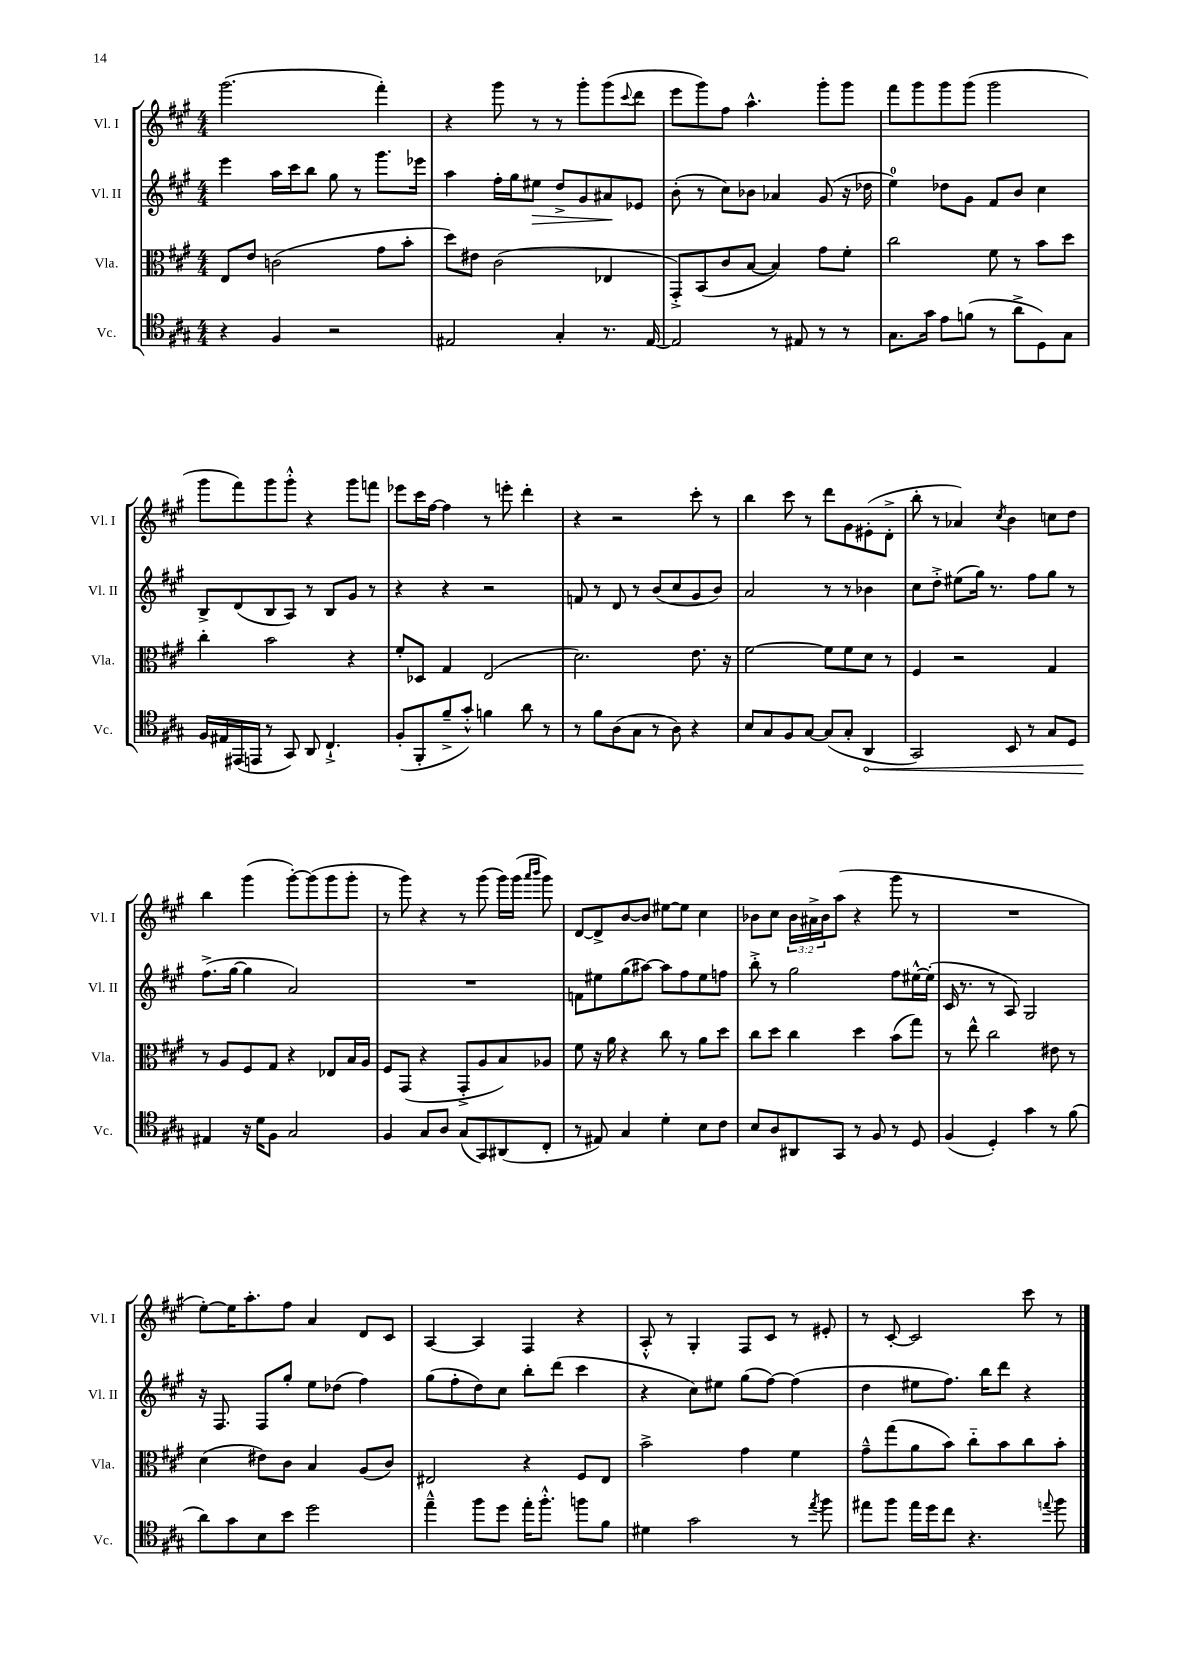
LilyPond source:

<<
\new StaffGroup <<
\new Staff = "s0" \with { instrumentName = "Vl. I" shortInstrumentName = "Vl. I" } {
    \clef treble \key a \major \numericTimeSignature \time 4/4 \override Staff.TupletNumber.text = #tuplet-number::calc-fraction-text
    gis'''2.( fis'''4-.) |
    r4 gis'''8 r8 r8 gis'''8-. gis'''8( \appoggiatura { cis'''8 } d'''8 |
    e'''8 gis'''8) fis''8 a''4.-^ gis'''8-. gis'''8 |
    fis'''8 gis'''8 gis'''8 gis'''8( gis'''2 |
    gis'''8 fis'''8) gis'''8 gis'''8-.-^ r4 gis'''8 f'''8 |
    ees'''8 cis'''16 fis''16~ fis''4 r8 e'''8-. d'''4-. |
    r4 r2 cis'''8-. r8 |
    b''4 cis'''8 r8 d'''8 gis'8 eis'8-.( d'8-.-> |
    b''8-. r8 aes'4) \acciaccatura { cis''8 } b'4 c''8 d''8 |
    b''4 gis'''4( gis'''8~-.) gis'''8( gis'''8 gis'''8-. |
    r8 gis'''8) r4 r8 gis'''8( gis'''16) gis'''16( \grace { a'''16 b'''16 } gis'''8) |
    d'8~ d'8-> b'8~ b'8 eis''8~ eis''8 cis''4 |
    bes'8 cis''8 \tuplet 3/2 { bes'16 ais'16-> bes'16 } a''8( r4 gis'''8 r8 |
    R1 |
    e''8~-.) e''16 a''8.-. fis''8 a'4 d'8 cis'8 |
    a4~ a4 fis4 r4 |
    a8-.-^ r8 gis4-. fis8 cis'8 r8 eis'8-. |
    r8 cis'8~-. cis'2 cis'''8 r8 \bar "|." |
}
\new Staff = "s1" \with { instrumentName = "Vl. II" shortInstrumentName = "Vl. II" } {
    \clef treble \key a \major \numericTimeSignature \time 4/4
    e'''4 a''16 cis'''16 b''8 gis''8 r8 gis'''8. ees'''16 |
    a''4 fis''16-. gis''16 eis''8\> d''8-> gis'8 ais'8\! ees'8 |
    b'8-.( r8 cis''8) bes'8 aes'4 gis'8( r16 des''16 |
    e''4-0) des''8 gis'8 fis'8 b'8 cis''4 |
    b8-> d'8( b8 a8) r8 b8 gis'8 r8 |
    r4 r4 r2 |
    f'8 r8 d'8 r8 b'8( cis''8 gis'8 b'8) |
    a'2 r8 r8 bes'4 |
    cis''8 d''8-.-> eis''8( gis''16) r8. fis''8 gis''8 r8 |
    fis''8.->( gis''16~ gis''4 a'2) |
    R1 |
    f'8 eis''8 gis''8( ais''8~) ais''8 fis''8 eis''8 f''8 |
    b''8-.-> r8 gis''2 fis''8 eis''16~-^ eis''16-.( |
    cis'16 r8. r8 a8) gis2 |
    r16 fis8. fis8 gis''8-. e''8 des''8( fis''4) |
    gis''8( fis''8-. d''8) cis''8 b''8-. d'''8( cis'''4 |
    r4 cis''8) eis''8 gis''8( fis''8~) fis''4( |
    d''4 eis''8 fis''8.) b''16 d'''8 r4 \bar "|." |
}
\new Staff = "s2" \with { instrumentName = "Vla." shortInstrumentName = "Vla." } {
    \clef alto \key a \major \numericTimeSignature \time 4/4
    e8 e'8 c'2( gis'8 b'8-. |
    d''8) eis'8 cis'2( ees4 |
    gis,8-.->) b,8( cis'8 b8~ b4) gis'8 fis'8-. |
    cis''2 fis'8 r8 b'8 d''8 |
    cis''4-. b'2 r4 |
    fis'8-. des8 gis4 e2( |
    d'2.) e'8. r16 |
    fis'2~ fis'8 fis'8 d'8 r8 |
    fis4 r2 gis4 |
    r8 a8 fis8 gis8 r4 ees8 b16 a16 |
    fis8 gis,8( r4 gis,8-.-> a8 b8) aes8 |
    fis'8 r16 a'16 r4 cis''8 r8 a'8 d''8 |
    cis''8 d''8 cis''4 d''4 b'8( gis''8) |
    r8 e''8-^ cis''2 eis'8 r8 |
    d'4( eis'8) cis'8 b4 a8( cis'8) |
    eis2 r4 fis8 eis8 |
    b'2-> gis'4 fis'4 |
    gis'8---^ gis''8( a'8 b'8) cis''8-_ b'8 cis''8 b'8-. \bar "|." |
}
\new Staff = "s3" \with { instrumentName = "Vc." shortInstrumentName = "Vc." } {
    \clef tenor \key a \major \numericTimeSignature \time 4/4
    r4 fis4 r2 |
    eis2 gis4-. r8. eis16~ |
    eis2 r8 eis8 r8 r8 |
    gis8. gis'16 e'8 f'8( r8 a'8-> d8) gis8 |
    fis16 eis16 eis,16( e,16 r8 gis,8) a,8 cis4.-!-> |
    fis8-.( fis,8-. fis'8---> gis'8-.-^) f'4 a'8 r8 |
    r8 fis'8 a8( gis8 r8 a8) r4 |
    b8 gis8 fis8 gis8~ gis8( gis8-. \once \override Hairpin.circled-tip = ##t a,4\< |
    gis,2) b,8 r8 gis8 d8 |
    eis4\! r16 d'16 fis8 gis2 |
    fis4 gis8 a8 gis8( gis,8) ais,8( cis8-. |
    r8 eis8) gis4 d'4-. b8 cis'8 |
    b8 a8 ais,8 gis,8 r8 fis8 r8 d8 |
    fis4( d4-.) gis'4 r8 fis'8( |
    a'8) gis'8 b8 b'8 d''2 |
    e''4---^ fis''8 d''8 e''16-. fis''8.-.-^ f''8 fis'8 |
    dis'4 gis'2 r8 \acciaccatura { e''8 } fis''8 |
    eis''8 fis''8 eis''16 d''16 cis''8 r4. \appoggiatura { e''8 } fis''8 \bar "|." |
}
>>
>>
\layout { \context { \Score \remove "Bar_number_engraver" } }
